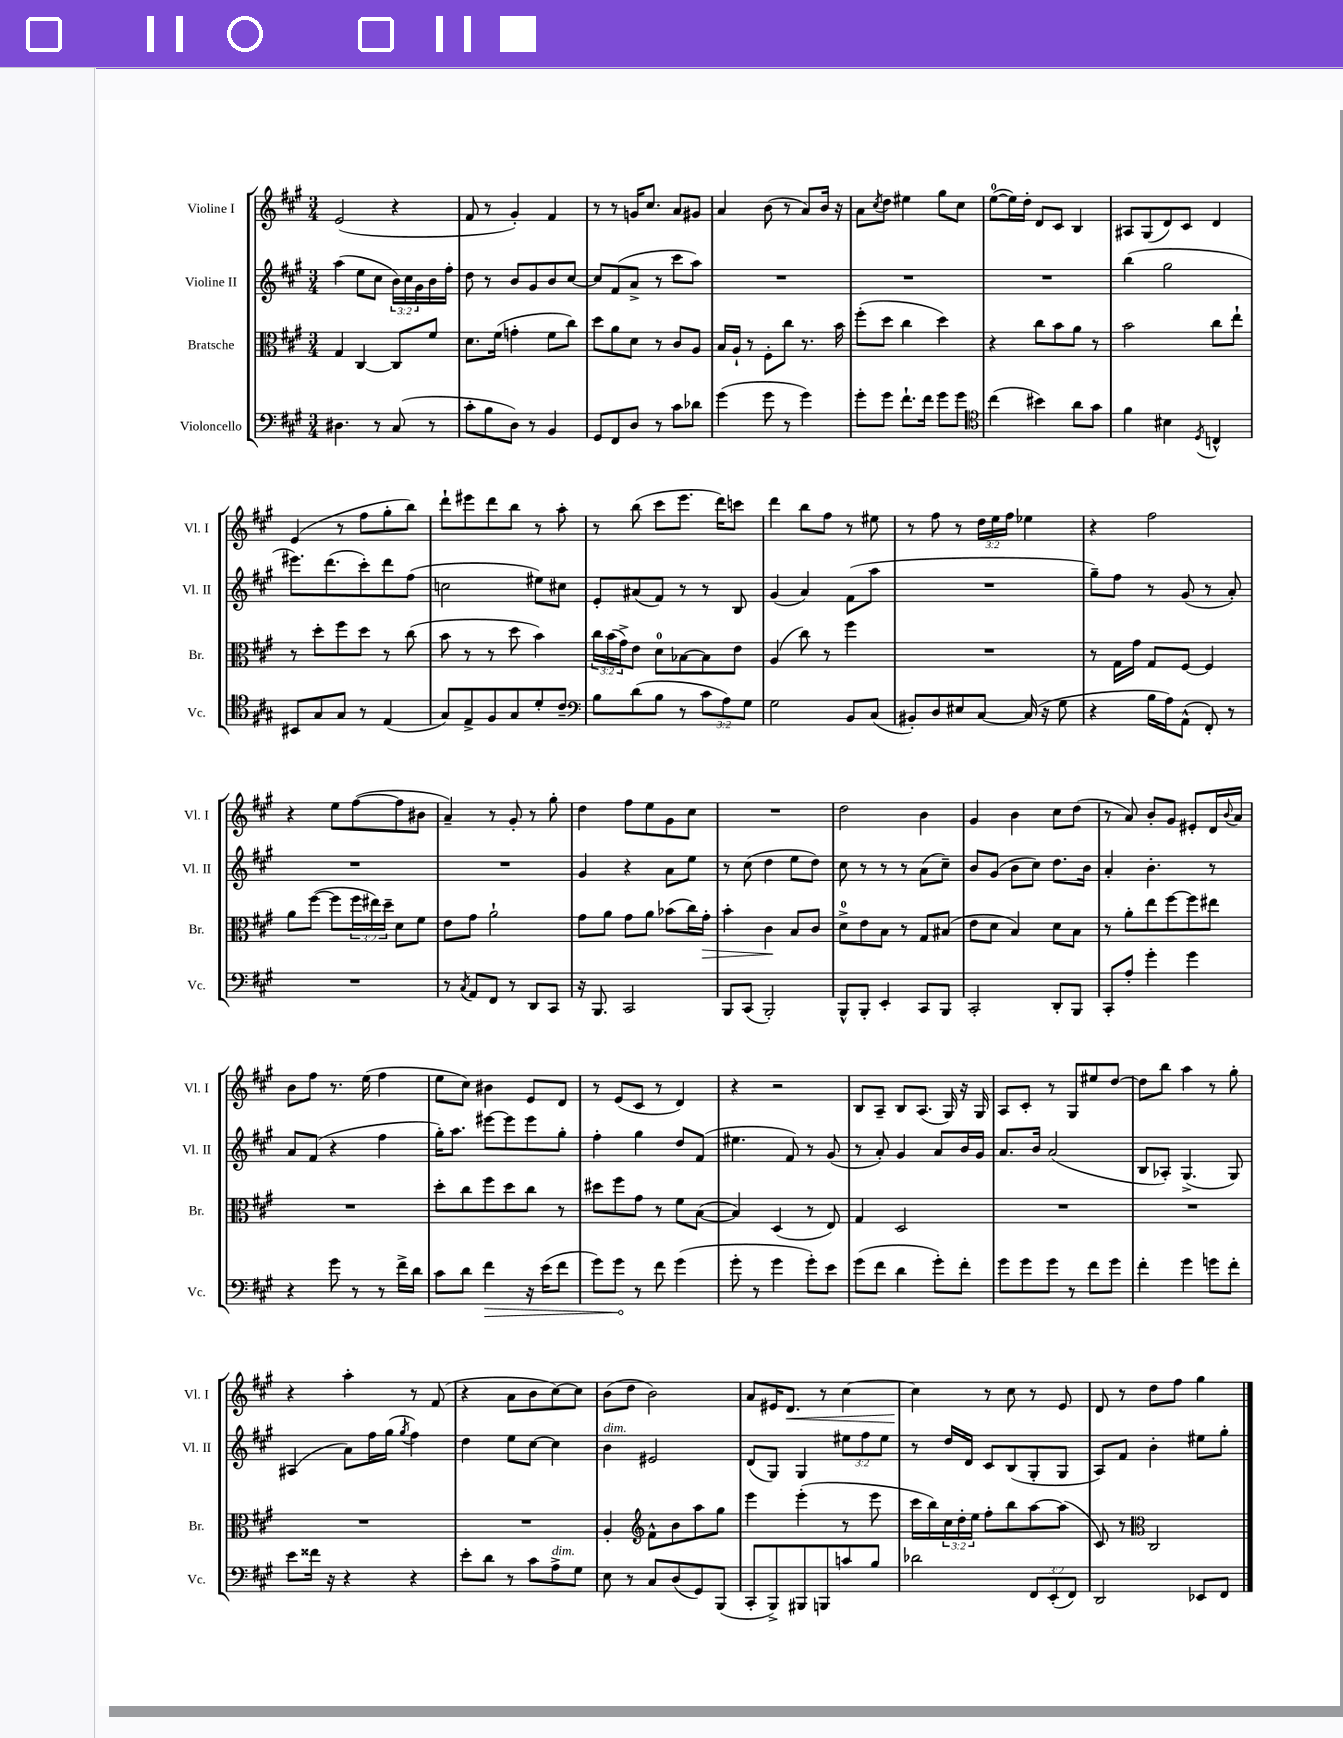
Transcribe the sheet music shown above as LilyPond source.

<<
\new StaffGroup <<
\new Staff = "s0" \with { instrumentName = "Violine I" shortInstrumentName = "Vl. I" } {
    \clef treble \key a \major \numericTimeSignature \time 3/4 \override Staff.TupletNumber.text = #tuplet-number::calc-fraction-text
    e'2( r4 |
    fis'8 r8 gis'4-.) fis'4 |
    r8 r8 g'16 cis''8. a'8 gis'8 |
    a'4 b'8( r8 a'8) b'16 r16 |
    a'8 \acciaccatura { cis''8 } d''8 eis''4 gis''8 cis''8 |
    e''8-0~( e''16) d''16-. d'8 cis'8 b4 |
    ais8 gis8( d'8) cis'8 d'4 |
    e'4( r8 fis''8 gis''8-. b''8) |
    d'''8-! eis'''8 d'''8 b''8 r8 a''8-. |
    r8 b''8( cis'''8 e'''8. d'''16) c'''8 |
    d'''4 b''8 fis''8 r8 eis''8 |
    r8 fis''8 r8 \tuplet 3/2 { d''16 e''16 fis''16 } ees''4 |
    r4 fis''2 |
    r4 e''8 fis''8~( fis''8 bis'8 |
    a'4--) r8 gis'8-. r8 gis''8-. |
    d''4 fis''8 e''8 gis'8 cis''8 |
    R2. |
    d''2 b'4 |
    gis'4 b'4 cis''8 d''8( |
    r8 a'8) b'8-. gis'8 eis'8-. d'16 \appoggiatura { b'8 } a'16 |
    b'8 fis''8 r8. e''16( fis''4 |
    e''8 cis''8) bis'4 e'8 d'8 |
    r8 e'8( cis'8 r8 d'4) |
    r4 r2 |
    b8 a8-- b8 a8.( gis16) r16 gis16 |
    a8 cis'8-. r8 gis8 eis''8 d''8~ |
    d''8 b''8 a''4 r8 gis''8-. |
    r4 a''4-. r8 fis'8( |
    r4 a'8 b'8 cis''8~) cis''8 |
    b'8( d''8 b'2) |
    a'8 eis'16 d'8.\< r8 cis''4~ |
    cis''4\! r8 cis''8 r8 e'8 |
    d'8 r8 d''8 fis''8 gis''4 \bar "|." |
}
\new Staff = "s1" \with { instrumentName = "Violine II" shortInstrumentName = "Vl. II" } {
    \clef treble \key a \major \numericTimeSignature \time 3/4 \override Staff.TupletNumber.text = #tuplet-number::calc-fraction-text
    a''4( e''8 cis''8 \tuplet 3/2 { b'16) cis''16 gis'16 } b'16 fis''16-. |
    d''8 r8 b'8 gis'8 b'8 cis''8~ |
    cis''8 fis'8( a'8-> r8 cis'''8 a''8) |
    R2. |
    R2. |
    R2. |
    b''4( gis''2 |
    eis'''8.) d'''8.( cis'''8-.) d'''8 fis''8( |
    c''2 eis''8) cis''8 |
    e'8-. ais'8( fis'8) r8 r8 b8 |
    gis'4( a'4) fis'8( a''8 |
    R2. |
    gis''8--) fis''8 r8 gis'8( r8 a'8-.) |
    R2. |
    R2. |
    gis'4 r4 a'8 e''8 |
    r8 cis''8( d''4 e''8 d''8) |
    cis''8 r8 r8 r8 a'8( cis''8--) |
    b'8 gis'8( b'8 cis''8) d''8. b'16 |
    a'4-. b'4.-. r8 |
    a'8 fis'8( r4 fis''4 |
    gis''16-.) a''8. eis'''8~ eis'''8 eis'''8 gis''8-. |
    fis''4-. gis''4 d''8 fis'8( |
    eis''4. fis'8) r8 gis'8( |
    r8 a'8-.) gis'4 a'8 b'16 gis'16 |
    a'8. b'16 a'2( |
    b8 aes8-.) gis4.->( gis8) |
    ais4( a'8) fis''16 gis''16( \acciaccatura { gis''8 } fis''4) |
    d''4 e''8 cis''8~ cis''4 |
    b'4^\markup { \italic "dim." } eis'2 |
    d'8( gis8) gis4 \tuplet 3/2 { eis''8 fis''8 eis''8 } |
    r8 d''16 d'16 cis'8 b8( gis8-. gis8 |
    a8) fis'8 b'4-. eis''8 gis''8-. \bar "|." |
}
\new Staff = "s2" \with { instrumentName = "Bratsche" shortInstrumentName = "Br." } {
    \clef alto \key a \major \numericTimeSignature \time 3/4 \override Staff.TupletNumber.text = #tuplet-number::calc-fraction-text
    gis4 cis4~ cis8 fis'8 |
    d'8. fis'16( g'4-. fis'8 cis''8) |
    d''8 a'8 d'8 r8 cis'8 a8 |
    b16 a16-! r8 fis8-. cis''8 r8. b'16 |
    fis''8-.( d''8 cis''4 d''4) |
    r4 cis''8 b'8 a'8 r8 |
    b'2 cis''8 e''8-! |
    r8 d''8-. fis''8 d''8 r8 cis''8( |
    b'8 r8 r8 d''8 b'4) |
    \tuplet 3/2 { cis''16 b'16( gis'16->) } e'8 d'8-0 bes8~ bes8 e'8 |
    a4( cis''8) r8 fis''4 |
    R2. |
    r8 gis16 gis'16 gis8 fis8~ fis4 |
    a'8 fis''8~( fis''8 \tuplet 3/2 { fis''16 eis''16) d''16-- } d'8 fis'8 |
    e'8 gis'8 a'2-! |
    gis'8 a'8 gis'8 a'8 bes'8( cis''16) gis'16-.\> |
    b'4-. cis'4\! b8 cis'8 |
    d'8-0-> e'8 b8 r8 gis8 bis8( |
    e'8 d'8 b4) d'8 b8 |
    r8 a'8-. e''8 fis''8~ fis''8 eis''8 |
    R2. |
    d''8-. cis''8 fis''8 d''8 cis''8 r8 |
    dis''8 fis''8 gis'8 r8 fis'8 b8~( |
    b4) d4( r8 e8) |
    gis4 d2 |
    R2. |
    R2. |
    R2. |
    R2. |
    a4-. \clef treble fis'8-^ b'8 a''8 gis''8 |
    e'''4 e'''4-.( r8 e'''8 |
    cis'''16 b''16) \tuplet 3/2 { cis''16 d''16-. e''16 } fis''8-. b''8 a''8~ a''8( |
    cis'8) r8 \clef alto cis2 \bar "|." |
}
\new Staff = "s3" \with { instrumentName = "Violoncello" shortInstrumentName = "Vc." } {
    \clef bass \key a \major \numericTimeSignature \time 3/4 \override Staff.TupletNumber.text = #tuplet-number::calc-fraction-text
    dis4. r8 cis8( r8 |
    cis'8-. b8 d8) r8 b,4 |
    gis,8 fis,8 d8 r8 cis'8 des'8 |
    gis'4( gis'8 r8 gis'4) |
    gis'8-. gis'8 fis'8.-! fis'16 gis'8 gis'8 |
    \clef tenor cis''4( bis'4) a'8 gis'8 |
    fis'4 bis4 \acciaccatura { d8 } c4-^ |
    bis,8 gis8 gis8 r8 e4( |
    gis8) e8-> fis8 gis8 d'8-. cis'8-- |
    \clef bass b8 d'8( b8 r8 \tuplet 3/2 { cis'8 a8) gis8 } |
    gis2 b,8 cis8( |
    bis,8-.) d8 eis8 cis8~ cis16( r16 gis8 |
    r4 b16 a16) a,8-^( fis,8-.) r8 |
    R2. |
    r8 \acciaccatura { cis8 } a,8 fis,8 r8 d,8 cis,8 |
    r16 b,,8. cis,2 |
    b,,8 cis,8( b,,2-.) |
    b,,8-^ b,,8-. e,4-. cis,8 b,,8 |
    cis,2-. d,8-. b,,8 |
    cis,8-. a8-. gis'4-. gis'4 |
    r4 gis'8 r8 r8 fis'16-> d'16 |
    cis'8 d'8 \once \override Hairpin.circled-tip = ##t fis'4\> r16 e'16( fis'8 |
    gis'8) gis'8\! r8 fis'8 gis'4( |
    gis'8-. r8 gis'4 gis'8-.) e'8 |
    gis'8( fis'8 d'4 gis'8-.) fis'8-. |
    gis'8 gis'8 gis'8 r8 fis'8 gis'8 |
    fis'4-. gis'4 g'8 fis'8-. |
    e'8 fisis'16 r16 r4 r4 |
    e'8-. d'8 r8 cis'8 a8->^\markup { \italic "dim." } gis8 |
    e8 r8 cis8 d8( gis,8) b,,8( |
    cis,8-. b,,8->) bis,,8 b,,8 c'8 b8 |
    des'2 \tuplet 3/2 { fis,8 e,8-.( fis,8) } |
    d,2 ees,8 fis,8 \bar "|." |
}
>>
>>
\layout { \context { \Score \remove "Bar_number_engraver" } }
